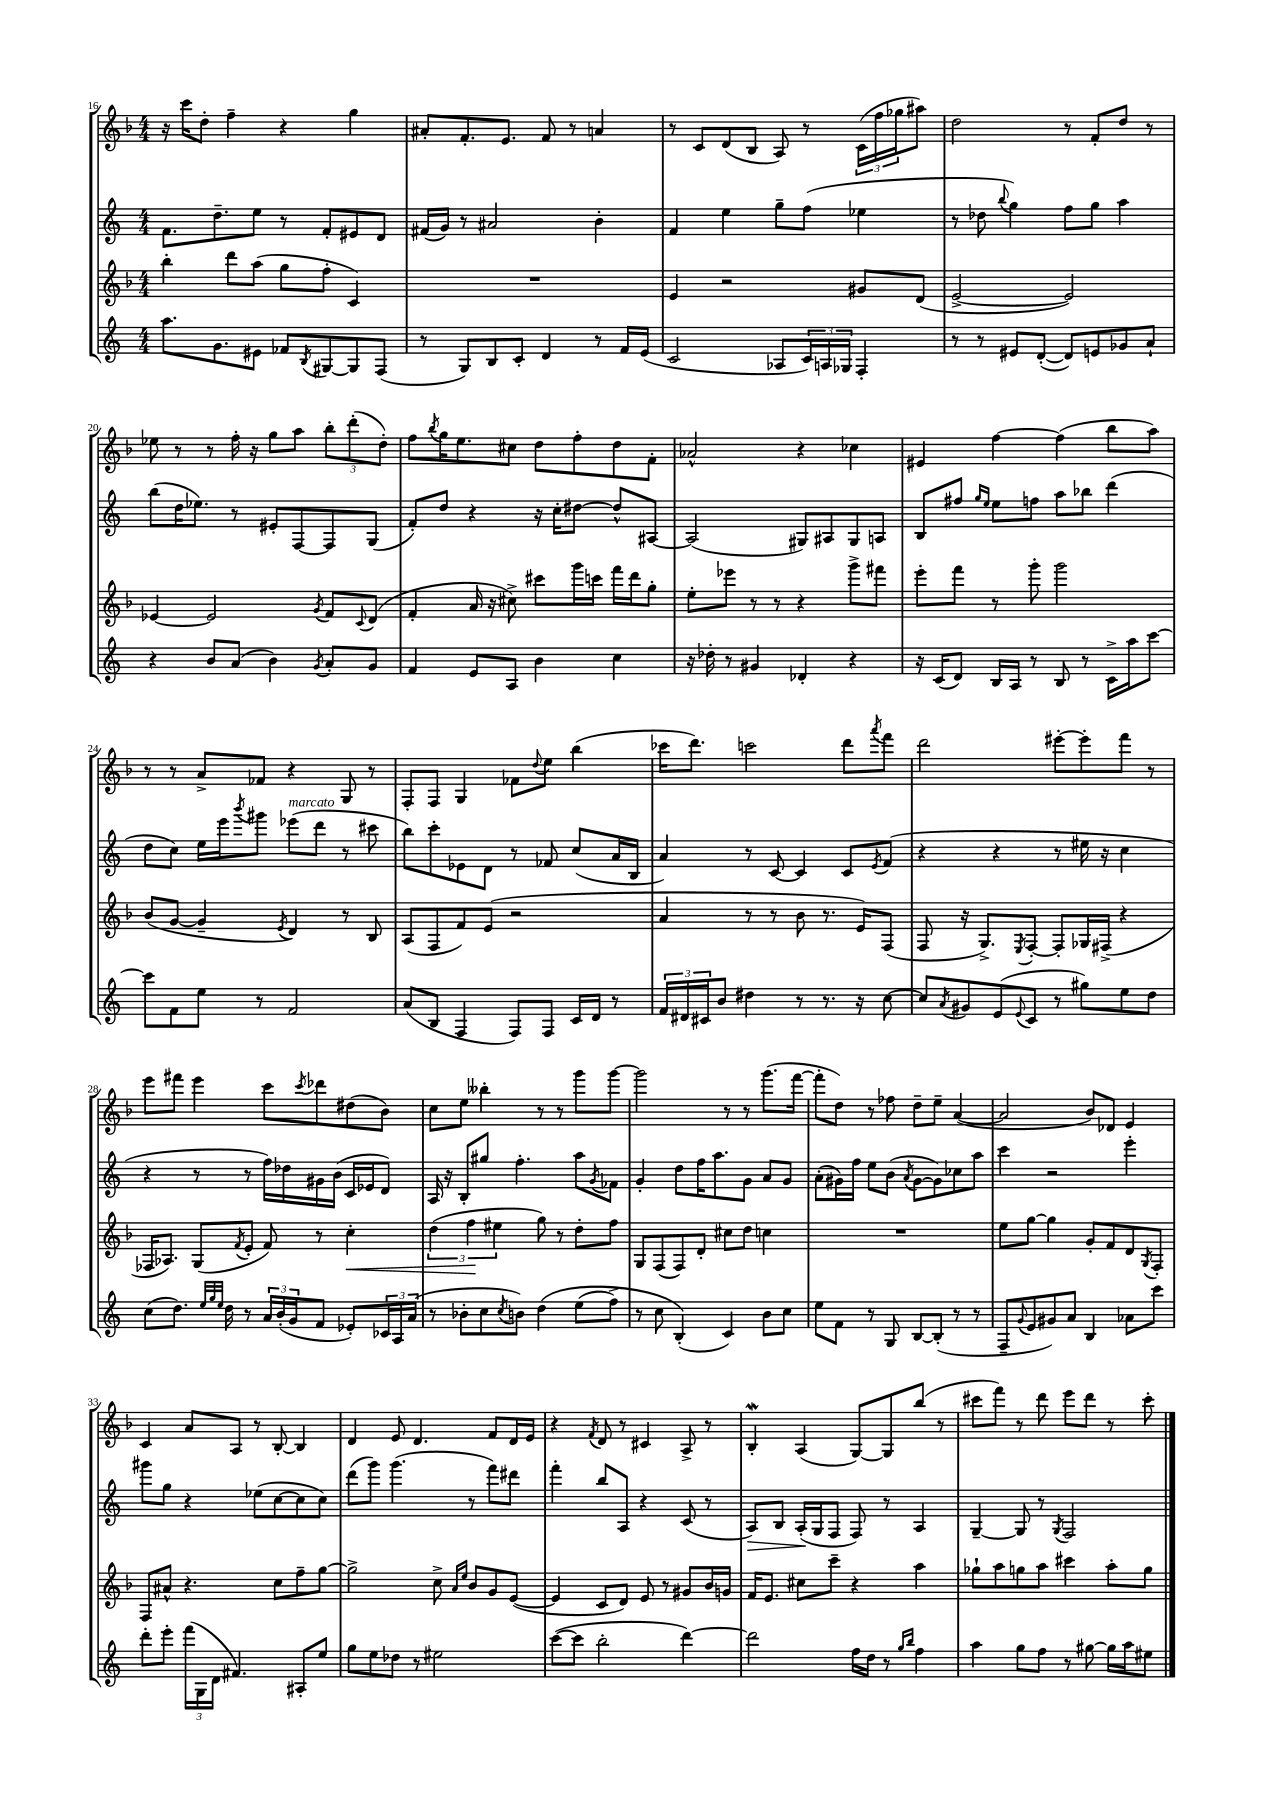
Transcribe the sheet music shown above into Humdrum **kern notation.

**kern	**kern	**dynam	**kern	**dynam	**kern
*part4	*part3	*part3	*part2	*part2	*part1
*staff4	*staff3	*staff3	*staff2	*staff2	*staff1
*clefG2	*clefG2	*	*clefG2	*	*clefG2
*k[]	*k[b-]	*	*k[]	*	*k[b-]
*M4/4	*M4/4	*	*M4/4	*	*M4/4
=16	=16	=16	=16	=16	=16
8.aa\L	4bb-'\	.	8.f\L	.	16r
.	.	.	.	.	16ccc\KL
.	.	.	.	.	8dd'\J
8.g\	.	.	8.dd~\	.	.
.	8ddd\L	.	.	.	4ff~\
8e#X\J	(8aa\J	.	8ee\J	.	.
8f-X/L	8gg\L	.	8r	.	4r
8qB/	.	.	.	.	.
[8G#X/	8ff'\J	.	8f'/L	.	.
8G#/]	4c/)	.	8e#X/	.	4gg\
(8F/J	.	.	8d/J	.	.
=17	=17	=17	=17	=17	=17
8r	1r	.	(16f#X/LL	.	8a#X'/L
.	.	.	16g/JJ)	.	.
8G/L)	.	.	8r	.	8.f'/
8B/	.	.	2a#X/	.	.
.	.	.	.	.	8.e/J
8c'/J	.	.	.	.	.
4d/	.	.	.	.	8f/
.	.	.	.	.	8r
8r	.	.	4b'\	.	4an/
16f/LL	.	.	.	.	.
(16e/JJ	.	.	.	.	.
=18	=18	=18	=18	=18	=18
2c/	4e/	.	4f/	.	8r
.	.	.	.	.	8c/L
.	2r	.	4ee\	.	(8d/
.	.	.	.	.	8B-/J
8A-X/L	.	.	8gg~\L	.	8A/)
24c/L)	.	.	(8ff\J	.	8r
24An/	.	.	.	.	.
24G-X/JJ	.	.	.	.	.
4F'/	8g#X/L	.	4ee-X\	.	(24c\LL
.	.	.	.	.	24ff\
.	.	.	.	.	24gg-X\J
.	(8d/J	.	.	.	8aa#X\J)
=19	=19	=19	=19	=19	=19
8r	[2e^/	.	8r	.	2dd\
8r	.	.	8dd-X\	.	.
.	.	.	8qqbb/	.	.
8e#X/L	.	.	4gg\)	.	.
([8d'/J	.	.	.	.	.
8d/L])	2e/])	.	8ff\L	.	8r
8en/	.	.	8gg\J	.	8f'/L
8g-X/	.	.	4aa\	.	8dd/J
8a`/J	.	.	.	.	8r
!!LO:LB:g=z
=20	=20	=20	=20	=20	=20
4r	[4e-X/	.	(8bb\L	.	8ee-X\
.	.	.	16dd\K	.	8r
.	.	.	8.ee-X\J)	.	.
8b/L	2e-/]	.	.	.	8r
(8a/J	.	.	8r	.	16ff'\
.	.	.	.	.	16r
4b\)	.	.	8e#X'/L	.	8gg\L
.	.	.	[8F/	.	8aa\J
8qg/	8qg/	.	.	.	.
8a'/L	8f/L	.	8F/]	.	12bb-'\L
.	.	.	.	.	(12ddd'\
.	8qqc/	.	.	.	.
8g/J	(8d/J	.	(8G/J	.	.
.	.	.	.	.	12dd'\J)
=21	=21	=21	=21	=21	=21
4f/	4f'/	.	8f'/L)	.	8ff\L
.	.	.	.	.	8qbb-/
.	.	.	8dd/J	.	16gg\K
.	.	.	.	.	8.ee\
8e/L	16a/	.	4r	.	.
.	16r	.	.	.	.
8A/J	8cc#X^\)	.	.	.	8cc#X\J
4b\	8ccc#X\L	.	16r	.	8dd\L
.	.	.	16cc'\KL	.	.
.	16ggg\L	.	[8dd#X\J	.	8ff'\
.	16cccn\JJ	.	.	.	.
4cc\	16fff\LL	.	8dd#^^/L]	.	8dd\
.	16ddd\J	.	.	.	.
.	8gg'\J	.	[8A#X/J	.	8f'\J
=22	=22	=22	=22	=22	=22
16r	8ee'\L	.	(2A#/]	.	2a-X^^/
16dd-X'\	.	.	.	.	.
8r	8eee-X\J	.	.	.	.
4g#X/	8r	.	.	.	.
.	8r	.	.	.	.
4d-X'/	4r	.	8G#X/L)	.	4r
.	.	.	8A#X/	.	.
4r	8ggg^\L	.	8G#/	.	4cc-X\
.	8fff#X\J	.	8An/J	.	.
=23	=23	=23	=23	=23	=23
16r	8eee'\L	.	8B/L	.	4e#X/
(16c/KL	.	.	.	.	.
8d/J)	8fff\J	.	8ff#X/J	.	.
.	.	.	16qqgg/LL	.	.
.	.	.	16qqee/JJ	.	.
16B/LL	8r	.	8ee\L	.	[4ff\
16A/JJ	.	.	.	.	.
8r	8ggg'\	.	8ffn\J	.	.
8B/	2ggg\	.	8aa\L	.	(4ff\]
8r	.	.	8bb-X\J	.	.
16c^\LL	.	.	(4ddd\	.	8bb-\L
16aa\J	.	.	.	.	.
[8ccc\J	.	.	.	.	8aa\J)
!!LO:LB:g=z
=24	=24	=24	=24	=24	=24
8ccc\L]	(8b-/L	.	8dd\L	.	8r
8f\	[8g/J	.	8cc\J)	.	8r
8ee\J	4g~/]	.	16ee\LL	.	8a^/L
.	.	.	16eee\J	.	.
.	.	.	8qbbb/	.	.
8r	.	.	8ggg#X\J	.	8f-X/J
.	8qe/	.	.	.	.
!	!	!	!LO:TX:a:i:t=marcato	!	!
2f/	4d/)	.	(8eee-X\L	.	4r
.	.	.	8ddd\J	.	.
.	8r	.	8r	.	8G/
.	8B-/	.	8ccc#X\	.	8r
=25	=25	=25	=25	=25	=25
(8a/L	(8A/L	.	8bb\L)	.	8F'/L
8B/J	8F/	.	8ccc'\	.	8F/J
4F/	8f/)	.	8e-X\	.	4G/
.	(8e/J	.	8d\J	.	.
8F/L)	2r	.	8r	.	8f-X\L
.	.	.	.	.	8qqdd/
8F/J	.	.	8f-X/	.	8ee\J
16c/LL	.	.	(8cc/L	.	(4bb-\
16d/JJ	.	.	.	.	.
8r	.	.	16a/L	.	.
.	.	.	16B/JJ	.	.
=26	=26	=26	=26	=26	=26
24f/LL	4a/	.	4a/)	.	16ccc-X\KL
24d#X/	.	.	.	.	.
.	.	.	.	.	8.ddd\J)
24c#X/J	.	.	.	.	.
8b/J	.	.	.	.	.
4dd#X\	8r	.	8r	.	2cccn\
.	8r	.	[8c/	.	.
8r	8b-\	.	4c/]	.	.
8.r	8.r	.	.	.	.
.	.	.	8c/L	.	8ddd\L
16r	16e/KL)	.	.	.	.
.	.	.	8qe/	.	8qaaa/
[8cc\	(8F/J	.	(8f/J	.	8fff\J
=27	=27	=27	=27	=27	=27
8cc/L]	8F/	.	4r	.	2ddd\
8qa/	.	.	.	.	.
8g#X/	16r	.	.	.	.
.	8.G^/L)	.	.	.	.
(8e/	.	.	4r	.	.
8qqe/	8qE/	.	.	.	.
8c/J	[8F'/J	.	.	.	.
8r	8F'/L]	.	8r	.	[8eee#X'\L
8gg#X\L)	16G-X/L	.	16ee#X\	.	8eee#'\]
.	(16F#X^/JJ	.	16r	.	.
8ee\	4r	.	4cc\	.	8fff\J
8dd\J	.	.	.	.	8r
!!LO:LB:g=z
=28	=28	=28	=28	=28	=28
(8cc\L	16F-X/KL	.	4r	.	8eee\L
.	8.A-X/J)	.	.	.	.
8.dd\J)	.	.	.	.	8fff#X\J
.	(8G/L	.	8r	.	4eee\
32qqee/LLL	.	.	.	.	.
32qqgg/	.	.	.	.	.
32qqee/JJJ	.	.	.	.	.
16dd\	.	.	.	.	.
.	8qf/	.	.	.	.
8r	8e'/J	.	8r	.	.
24a/LL	8f/)	.	16ff\LL)	.	8ccc\L
(24b'/	.	.	.	.	.
.	.	.	16dd-X\	.	.
24g/J	.	.	.	.	.
.	.	.	.	.	8qccc/
8f/J	8r	.	16g#X\	.	8ddd-X\
.	.	.	(16b\JJ	.	.
!	!	!LO:HP:b	!	!	!
8e-X'/L)	4cc'\	<	16c/LL	.	(8dd#X\
.	.	.	16e-X/J	.	.
24c-X/L	.	.	8d/J)	.	8b-\J)
24A/	.	.	.	.	.
(24a/JJ	.	.	.	.	.
=29	=29	=29	=29	=29	=29
8r	(6dd\	.	16A/	.	8cc\L
.	.	.	16r	.	.
8b-X'\L	.	.	8B'/L	.	8ee\J
.	6ff\	.	.	.	.
8cc\	.	.	8gg#X/J	.	4bb--X'\
.	6ee#X\	[	.	.	.
8qcc/	.	.	.	.	.
8bn\J)	.	.	4.ff'\	.	.
(4dd\	8gg\)	.	.	.	8r
.	8r	.	.	.	8r
(8ee\L	8dd'\L	.	8aa\L	.	8ggg\L
.	.	.	8qg/	.	.
8ff^\J)	8ff\J	.	8f-X\J	.	[8ggg\J
=30	=30	=30	=30	=30	=30
8r	8G/L	.	4g'/	.	2ggg\]
8cc\	(8F/	.	.	.	.
(4B'/)	8F/)	.	8dd\L	.	.
.	8d'/J	.	16ff\K	.	.
.	.	.	8.aa\	.	.
4c/)	8cc#X\L	.	.	.	8r
.	8dd\J	.	8g\J	.	8r
8b\L	4ccn\	.	8a/L	.	(8.ggg\L
8cc\J	.	.	8g/J	.	.
.	.	.	.	.	[16fff\Jk
=31	=31	=31	=31	=31	=31
8ee\L	1r	.	(8a'\L	.	8fff'\L]
8f\J	.	.	16g#X\L)	.	8dd\J)
.	.	.	16ff\JJ	.	.
8r	.	.	8ee\L	.	8r
8G/	.	.	(8b\J	.	8ff-X\
.	.	.	8qa/	.	.
[8B/L	.	.	[8g#\L	.	8dd~\L
(8B'/J]	.	.	8g#\])	.	8ee~\J
8r	.	.	8cc-X\	.	([4a/
8r	.	.	8aa\J	.	.
=32	=32	=32	=32	=32	=32
8F~/L	8ee\L	.	4ccc\	.	2a/]
8qqg/	.	.	.	.	.
8e/	[8gg\J	.	.	.	.
8g#X/)	4gg\]	.	2r	.	.
8a/J	.	.	.	.	.
4B/	8g'/L	.	.	.	8b-/L)
.	8f/	.	.	.	8d-X/J
8a-X\L	8d/	.	4eee'\	.	4e/
.	8qG/	.	.	.	.
8ccc\J	8F'/J	.	.	.	.
!!LO:LB:g=z
=33	=33	=33	=33	=33	=33
8ddd'\L	8F/L	.	8ggg#X\L	.	4c/
8eee'\J	8a#X^^/J	.	8gg\J	.	.
(24fff\LL	4.r	.	4r	.	8a/L
24G\	.	.	.	.	.
24d\JJ	.	.	.	.	.
4.f#X/)	.	.	.	.	8A/J
.	.	.	(8ee-X\L	.	8r
.	8cc\L	.	[8cc\	.	[8B-'/
8A#X'/L	8ff~\	.	8cc\]	.	4B-/]
8ee/J	[8gg\J	.	8cc\J)	.	.
=34	=34	=34	=34	=34	=34
8gg\L	2gg^\]	.	(8ddd\L	.	4d/
8ee\	.	.	8ggg\J)	.	.
8dd-X\J	.	.	(4.ggg\	.	8e/
8r	.	.	.	.	4.d/
2ee#X\	8cc^\	.	.	.	.
.	16qqa/LL	.	.	.	.
.	16qqee/JJ	.	.	.	.
.	8b-/L	.	8r	.	.
.	8g/	.	8fff\L)	.	8f/L
.	([8e/J	.	8ddd#X\J	.	16d/L
.	.	.	.	.	16e/JJ
=35	=35	=35	=35	=35	=35
([8ccc\L	4e/]	.	4fff'\	.	4r
8ccc\J]	.	.	.	.	.
.	.	.	.	.	8qf/
2bb'\	8c/L	.	8bb/L	.	8d/
.	8d/J)	.	8A/J	.	8r
.	8e/	.	4r	.	4c#X/
.	8r	.	.	.	.
[4ddd\)	8g#X/L	.	(8c/	.	8A^/
.	16b-/L	.	8r	.	8r
.	16gn/JJ	.	.	.	.
=36	=36	=36	=36	=36	=36
!	!	!	!	!LO:HP:b	!
2ddd\]	16f/KL	.	8A/L)	>	4B-w'/
.	8.e/J	.	.	.	.
.	.	.	8B/J	.	.
.	8cc#X\L	.	(16A'/LL	.	(4A/
.	.	.	16G/J	]	.
.	8ccc~\J	.	8F/J	.	.
16ff\LL	4r	.	8F/)	.	[8G/L)
16dd\JJ	.	.	.	.	.
8r	.	.	8r	.	8G/]
16qqgg/LL	.	.	.	.	.
16qqbb/JJ	.	.	.	.	.
4ff\	4aa\	.	4A/	.	(8bb-/J
.	.	.	.	.	8r
=37	=37	=37	=37	=37	=37
4aa\	8gg-X`\L	.	[4G~/	.	8ccc#X\L
.	8aa\	.	.	.	8fff\J)
8gg\L	8ggn\	.	8G/]	.	8r
8ff\J	8aa\J	.	8r	.	8ddd\
.	.	.	8qG/	.	.
8r	4ccc#X\	.	2F/	.	8eee\L
[8gg#X\	.	.	.	.	8ddd\J
16gg#\LL]	8aa'\L	.	.	.	8r
16aa\J	.	.	.	.	.
8ee#X\J	8gg\J	.	.	.	8ccc#'\
==	==	==	==	==	==
*-	*-	*-	*-	*-	*-
